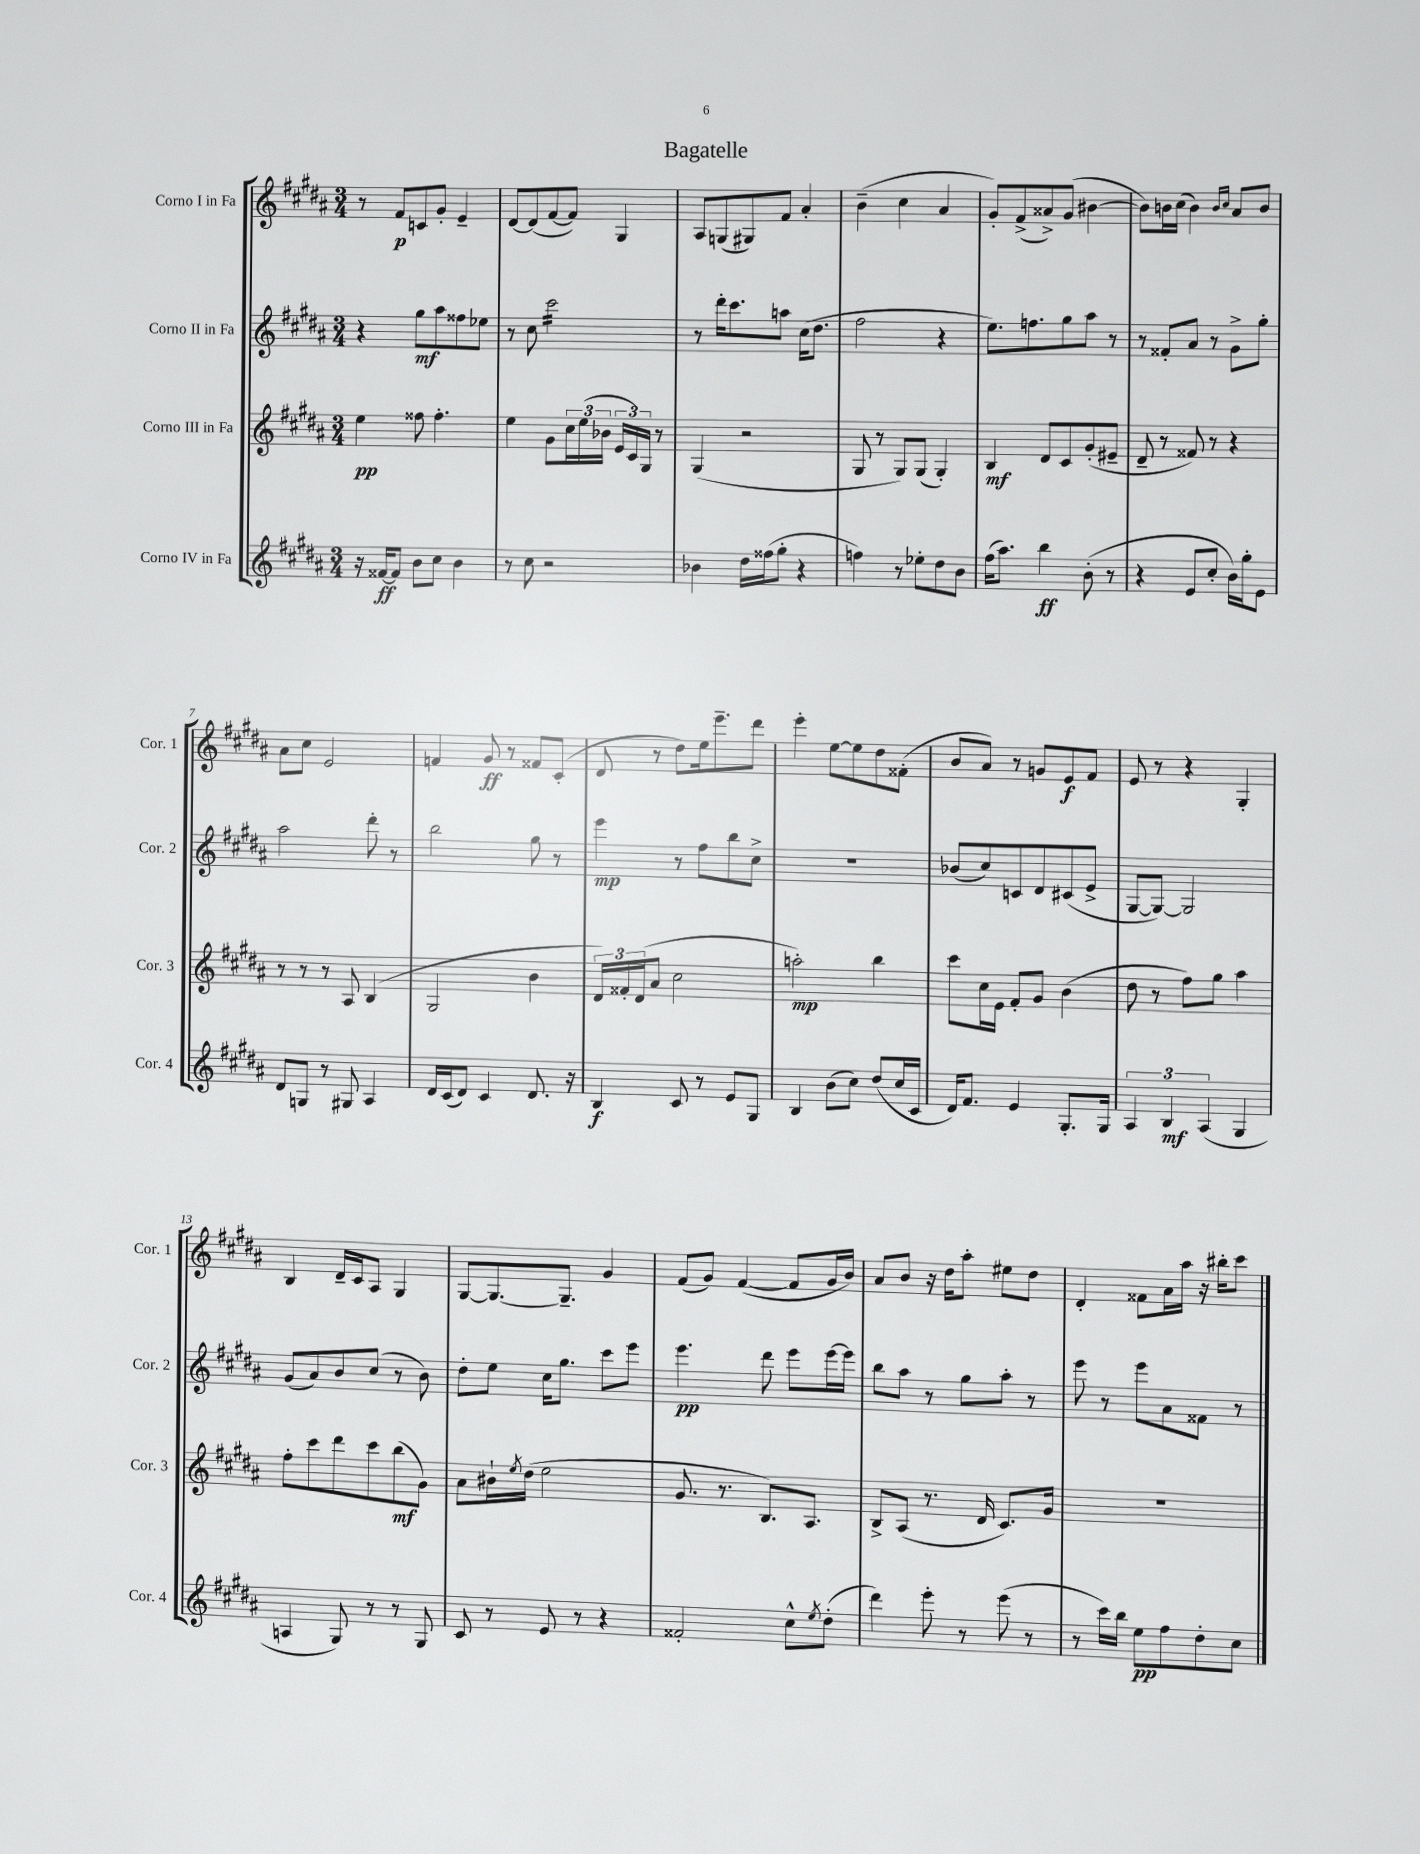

**kern	**dynam	**kern	**dynam	**kern	**dynam	**kern	**dynam
*part4	*part4	*part3	*part3	*part2	*part2	*part1	*part1
*staff4	*staff4	*staff3	*staff3	*staff2	*staff2	*staff1	*staff1
*I"Corno IV in Fa	*	*I"Corno III in Fa	*	*I"Corno II in Fa	*	*I"Corno I in Fa	*
*I'Cor. 4	*	*I'Cor. 3	*	*I'Cor. 2	*	*I'Cor. 1	*
*clefG2	*	*clefG2	*	*clefG2	*	*clefG2	*
*k[f#c#g#d#a#]	*	*k[f#c#g#d#a#]	*	*k[f#c#g#d#a#]	*	*k[f#c#g#d#a#]	*
*M3/4	*	*M3/4	*	*M3/4	*	*M3/4	*
=1	=1	=1	=1	=1	=1	=1	=1
16r	.	4ee\	pp	4r	.	8r	.
[16f##X/KL	ff	.	.	.	.	.	.
8f##/J]	.	.	.	.	.	8f#/L	p
8b\L	.	8ff##X\	.	8gg#\L	mf	8cn/	.
8cc#\J	.	4.ff##'\	.	8aa#\	.	8g#'/J	.
4b\	.	.	.	8ff##X\	.	4e~/	.
.	.	.	.	8ee-X\J	.	.	.
=2	=2	=2	=2	=2	=2	=2	=2
8r	.	4ee\	.	8r	.	[8d#/L	.
8cc#\	.	.	.	8cc#\	.	(8d#/]	.
*	*	*	*	*tremolo	*	*	*
2r	.	8g#\L	.	16ccc#\LL	.	[8f#/	.
.	.	.	.	16ccc#\	.	.	.
.	.	24cc#\L	.	16ccc#\	.	8f#/J])	.
.	.	(24ee\	.	.	.	.	.
.	.	.	.	16ccc#\	.	.	.
.	.	24b-X\JJ	.	.	.	.	.
.	.	24e/LL	.	16ccc#\	.	4G#/	.
.	.	24c#/)	.	.	.	.	.
.	.	.	.	16ccc#\	.	.	.
.	.	24G#/JJ	.	.	.	.	.
.	.	8r	.	16ccc#\	.	.	.
.	.	.	.	16ccc#\JJ	.	.	.
*	*	*	*	*Xtremolo	*	*	*
=3	=3	=3	=3	=3	=3	=3	=3
4b-X\	.	(4G#/	.	8r	.	8A#/L	.
.	.	.	.	16ddd#'\KL	.	(8Gn/	.
.	.	.	.	8.ccc#\	.	.	.
16dd#\LL	.	2r	.	.	.	8G#X/)	.
(16ff##X\J	.	.	.	.	.	.	.
8gg#'\J	.	.	.	8aan\J	.	8f#/J	.
4r	.	.	.	(16cc#\KL	.	4a#'/	.
.	.	.	.	8.dd#\J	.	.	.
=4	=4	=4	=4	=4	=4	=4	=4
4ffn\)	.	8G#/	.	2ff#\	.	(4b~\	.
.	.	8r	.	.	.	.	.
8r	.	8G#/L)	.	.	.	4cc#\	.
8ee-X'\L	.	(8G#/J	.	.	.	.	.
8dd#\	.	4G#'/)	.	4r	.	4a#/	.
8b\J	.	.	.	.	.	.	.
=5	=5	=5	=5	=5	=5	=5	=5
(16ff#\KL	.	4B/	mf	8.ee\L)	.	8g#'/L)	.
8.aa#\J)	.	.	.	.	.	.	.
.	.	.	.	.	.	(8f#^/	.
.	.	.	.	8.ffn\	.	.	.
4bb\	ff	8d#/L	.	.	.	8a##X^/)	.
.	.	8c#/	.	8gg#\	.	(8g#/J	.
(8b'\	.	(8g#'/	.	8aa#\J	.	[4b#X\	.
8r	.	8e#X~/J	.	8r	.	.	.
=6	=6	=6	=6	=6	=6	=6	=6
4r	.	8d#~/	.	8r	.	8b#\L])	.
.	.	8r	.	8f##X'/L	.	16bn\L	.
.	.	.	.	.	.	(16cc#\JJ	.
8e/L	.	8f##X/)	.	8a#/J	.	4b\)	.
8cc#'/J	.	8r	.	8r	.	.	.
.	.	.	.	.	.	16qqb/LL	.
.	.	.	.	.	.	16qqcc#/JJ	.
16b\LL)	.	4r	.	8g#^\L	.	8a#/L	.
16gg#'\J	.	.	.	.	.	.	.
8e\J	.	.	.	8gg#'\J	.	8b/J	.
!!LO:LB:g=z
=7	=7	=7	=7	=7	=7	=7	=7
8d#/L	.	8r	.	2aa#\	.	8a#\L	.
8Gn/J	.	8r	.	.	.	8cc#\J	.
8r	.	8r	.	.	.	2e/	.
8G#X/	.	8A#/	.	.	.	.	.
4A#/	.	(4B/	.	8ddd#'\	.	.	.
.	.	.	.	8r	.	.	.
=8	=8	=8	=8	=8	=8	=8	=8
16d#/LL	.	2G#/	.	2bb\	.	4fn/	.
(16c#/J	.	.	.	.	.	.	.
8d#/J)	.	.	.	.	.	.	.
4c#/	.	.	.	.	.	8g#/	ff
.	.	.	.	.	.	8r	.
8.d#/	.	4b\	.	8gg#\	.	8f##X/L	.
.	.	.	.	8r	.	(8c#'/J	.
16r	.	.	.	.	.	.	.
=9	=9	=9	=9	=9	=9	=9	=9
4B/	f	24d#/LL)	.	4eee\	mp	8d#/	.
.	.	24f##X'/	.	.	.	.	.
.	.	(24d#/J	.	.	.	.	.
.	.	8a#/J	.	.	.	8r	.
8c#/	.	2cc#\	.	8r	.	8dd#\L)	.
8r	.	.	.	8ff#\L	.	16ee\k	.
.	.	.	.	.	.	8.eee~\	.
8e/L	.	.	.	8bb\	.	.	.
8G#/J	.	.	.	8cc#^\J	.	8ddd#\J	.
=10	=10	=10	=10	=10	=10	=10	=10
4B/	.	2aan'\)	mp	2.r	.	4eee'\	.
(8b\L	.	.	.	.	.	[8ee\L	.
8cc#\J)	.	.	.	.	.	8ee\]	.
(8dd#/L	.	4bb\	.	.	.	8dd#\	.
16cc#/L	.	.	.	.	.	(8f##X'\J	.
16c#/JJ	.	.	.	.	.	.	.
=11	=11	=11	=11	=11	=11	=11	=11
16d#/KL)	.	8ccc#\L	.	(8b-X/L	.	8b/L	.
8.f#/J	.	.	.	.	.	.	.
.	.	16cc#\L	.	8cc#/)	.	8a#/J)	.
.	.	16e\JJ	.	.	.	.	.
4e/	.	8f#'/L	.	8cn/	.	8r	.
.	.	8g#/J	.	8d#/	.	8gn/L	.
8.G#'/L	.	(4b\	.	(8c#X/	.	8e/	f
.	.	.	.	8e^/J	.	8f#/J	.
16G#/Jk	.	.	.	.	.	.	.
=12	=12	=12	=12	=12	=12	=12	=12
6A#/	.	8dd#\	.	[8G#/L	.	8e/	.
.	.	8r	.	8G#/J_)	.	8r	.
6B/	mf	.	.	.	.	.	.
.	.	8ff#\L)	.	2G#/]	.	4r	.
(6A#/	.	.	.	.	.	.	.
.	.	8gg#\J	.	.	.	.	.
4G#/	.	4aa#\	.	.	.	4G#'/	.
!!LO:LB:g=z
=13	=13	=13	=13	=13	=13	=13	=13
4An/	.	8ff#'\L	.	(8g#/L	.	4B/	.
.	.	8ccc#\	.	8a#/)	.	.	.
8G#/)	.	8ddd#\	.	8b/	.	16d#~/LL	.
.	.	.	.	.	.	16c#/J	.
8r	.	8ccc#\	.	(8cc#/J	.	8A#/J	.
8r	.	(8bb\	mf	8r	.	4G#/	.
8G#/	.	8g#\J)	.	8b\)	.	.	.
=14	=14	=14	=14	=14	=14	=14	=14
8c#/	.	8a#\L	.	8dd#'\L	.	[8G#/L	.
8r	.	16b#X`\L	.	8ee\J	.	8.G#/_	.
.	.	8qee/	.	.	.	.	.
.	.	(16dd#\JJ	.	.	.	.	.
8e/	.	2ee\	.	16cc#\KL	.	.	.
.	.	.	.	8.gg#\J	.	8.G#~/J]	.
8r	.	.	.	.	.	.	.
4r	.	.	.	8ccc#\L	.	4g#/	.
.	.	.	.	8eee\J	.	.	.
=15	=15	=15	=15	=15	=15	=15	=15
2f##X'/	.	8.g#/	.	4.eee\	pp	(8f#/L	.
.	.	.	.	.	.	8g#/J)	.
.	.	8.r	.	.	.	.	.
.	.	.	.	.	.	([4f#/	.
.	.	8.B/L)	.	8ddd#\	.	.	.
8cc#^^\L	.	.	.	8eee\L	.	8f#/L]	.
.	.	8.A#/J	.	.	.	.	.
8qee/	.	.	.	.	.	.	.
(8dd#'\J	.	.	.	[16eee\L	.	16g#/L	.
.	.	.	.	16eee\JJ]	.	16b/JJ)	.
=16	=16	=16	=16	=16	=16	=16	=16
4ddd#\)	.	8B^/L	.	8bb\L	.	8a#/L	.
.	.	(8A#/J	.	8aa#\J	.	8b/J	.
8eee'\	.	8.r	.	8r	.	16r	.
.	.	.	.	.	.	16dd#\KL	.
8r	.	.	.	8gg#\L	.	8aa#'\J	.
.	.	16d#/	.	.	.	.	.
(8eee\	.	8.c#/L)	.	8aa#'\J	.	8ee#X\L	.
8r	.	.	.	8r	.	8dd#\J	.
.	.	16g#/Jk	.	.	.	.	.
=17	=17	=17	=17	=17	=17	=17	=17
8r	.	2.r	.	8eee\	.	4d#'/	.
16ccc#\LL)	.	.	.	8r	.	.	.
16bb\JJ	.	.	.	.	.	.	.
8ee\L	pp	.	.	8eee\L	.	8f##X\L	.
8ff#\	.	.	.	8a#\	.	16a#\L	.
.	.	.	.	.	.	16aa#\JJ	.
8dd#'\	.	.	.	8f##X\J	.	16r	.
.	.	.	.	.	.	16bb#X'\KL	.
8cc#\J	.	.	.	8r	.	8ccc#\J	.
==	==	==	==	==	==	==	==
*-	*-	*-	*-	*-	*-	*-	*-
